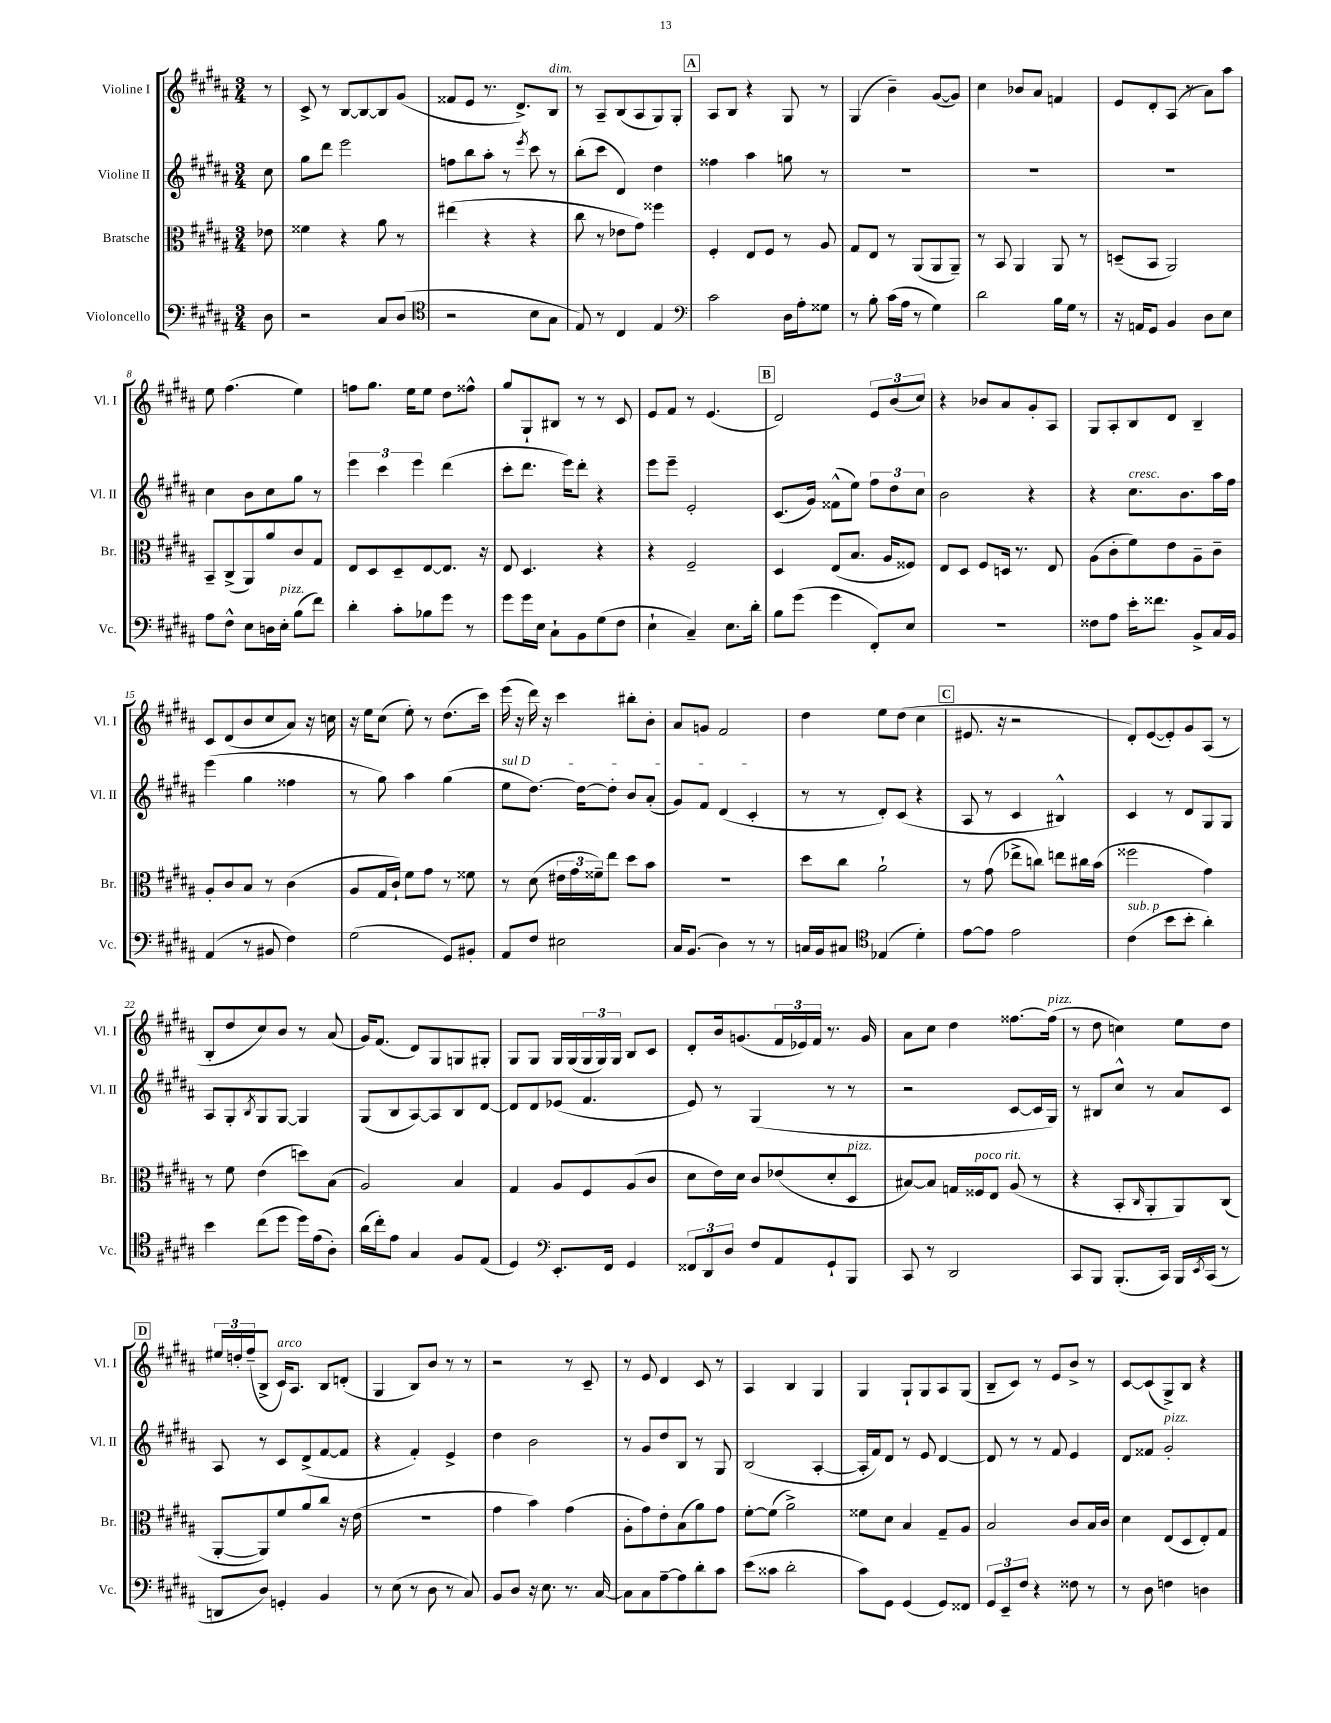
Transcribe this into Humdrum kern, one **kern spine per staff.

**kern	**kern	**kern	**kern
*part4	*part3	*part2	*part1
*staff4	*staff3	*staff2	*staff1
*I"Violoncello	*I"Bratsche	*I"Violine II	*I"Violine I
*I'Vc.	*I'Br.	*I'Vl. II	*I'Vl. I
*clefF4	*clefC3	*clefG2	*clefG2
*k[f#c#g#d#a#]	*k[f#c#g#d#a#]	*k[f#c#g#d#a#]	*k[f#c#g#d#a#]
*M3/4	*M3/4	*M3/4	*M3/4
=	=	=	=
8D#\	8e-X\	8cc#\	8r
=1	=1	=1	=1
2r	4f##X\	8gg#\L	8c#^/
.	.	8ddd#\J	8r
.	4r	2eee\	[8B/L
.	.	.	8B/_
8C#/L	8a#\	.	8B/]
(8D#/J	8r	.	(8g#/J
=2	=2	=2	=2
*clefC4	*	*	*
2r	(4ee#X\	8ffn\L	8f##X/L
.	.	8bb\	8e/J
.	4r	8aa#'\J	8.r
.	.	8r	.
.	.	.	8.d#^/L)
.	.	8qeee/	.
8B\L	4r	8ccc#\	.
!	!	!	!LO:TX:a:i:t=dim.
8G#\J	.	8r	8B/J
=3	=3	=3	=3
8E/)	8cc#\	(8bb'\L	8r
8r	8r	8ccc#\J	8A#~/L
4C#/	8e-X\L	4d#/)	(8B/
.	8g#\J)	.	8A#/
4E/	4ff##X\	4dd#\	8G#/)
.	.	.	8G#'/J
!!LO:REH:place=s1:t=A
=4	=4	=4	=4
*clefF4	*	*	*
2c#\	4F#'/	4ff##X\	8A#/L
.	.	.	8B/J
.	8E/L	4aa#\	4r
.	8F#/J	.	.
16D#\LL	8r	8ggn\	8G#/
16A#'\J	.	.	.
8G##X\J	8A#/	8r	8r
=5	=5	=5	=5
8r	8G#/L	2.r	(4G#/
8B'\	8E/J	.	.
(16c#\LL	8r	.	4b~\)
16A#\JJ	.	.	.
8r	(8AA#/L	.	.
4G#\)	8AA#/	.	([8g#/L
.	8AA#~/J)	.	8g#/J])
=6	=6	=6	=6
2d#\	8r	2.r	4cc#\
.	8BB/	.	.
.	4AA#/	.	8b-X/L
.	.	.	8a#/J
16B\LL	8AA#/	.	4fn/
16G#\JJ	.	.	.
8r	8r	.	.
=7	=7	=7	=7
16r	(8Dn~/L	2.r	8e/L
16AAn/KL	.	.	.
8GG#/J	8BB/J	.	8d#'/
4BB/	2AA#/)	.	(8A#/J
.	.	.	8r
8D#\L	.	.	8a#\L)
8E\J	.	.	8aa#\J
!!LO:LB:g=z
=8	=8	=8	=8
8A#\L	8BB~/L	4cc#\	8ee\
8F#^^\J	(8C#^/	.	(4.ff#\
8E\L	8AA#/)	8b\L	.
16Dn\L	8a#/	8cc#\	.
!LO:TX:a:i:t=pizz.	!	!	!
16E'\JJ	.	.	.
(8B\L	8c#/	8gg#\J	4ee\)
8f#\J)	8G#/J	8r	.
=9	=9	=9	=9
4d#'\	8E/L	6eee\	8ffn\L
.	8D#/	.	8.gg#\J
.	.	6ccc#\	.
8c#'\L	8D#~/	.	.
.	.	.	16ee\KL
.	.	6eee\	.
8B-X\	[8E/	.	8ee\J
8g#\J	8.E/J]	(4ddd#\	8dd#\L
8r	.	.	8ff##X^^\J
.	16r	.	.
=10	=10	=10	=10
8g#\L	8E/	8ccc#'\L	8gg#/L
16g#\L	4.D#/	8.ddd#\J	8G#`/
16E\JJ	.	.	.
8C#`\L	.	.	8B#X/J
.	.	16eee\KL)	.
8BB\	.	8ddd#'\J	8r
(8G#\	4r	4r	8r
8F#\J	.	.	8c#/
=11	=11	=11	=11
4E`\	4r	8eee\L	8e/L
.	.	8eee~\J	8f#/J
4C#~/)	2F#~/	2e'/	8r
.	.	.	(4.e/
8.E\L	.	.	.
16d#'\Jk	.	.	.
!!LO:REH:place=s1:t=B
=12	=12	=12	=12
8B\L	4D#/	(8.c#/L	2d#/)
(8g#\J	.	.	.
.	.	16g#/Jk)	.
4g#\	(8E/L	(8f##X^^\L	.
.	8.B/J	8ee\J)	.
8FF#'/L)	.	12ff#\L	12e/L
.	16A#/KL	.	.
.	.	12dd#\	(12b/
8E/J	8F##X/J)	.	.
.	.	12cc#\J	12cc#/J)
=13	=13	=13	=13
2.r	8E/L	2b\	4r
.	8D#/J	.	.
.	8F#/L	.	8b-X/L
.	16Dn/Jk	.	8a#/
.	8.r	.	.
.	.	4r	8g#'/
.	8E/	.	8A#/J
=14	=14	=14	=14
8F##X\L	(8A#\L	4r	8G#/L
8A#\J	8c#'\	.	8A#'/
!	!	!LO:TX:a:i:t=cresc.	!
16e'\KL	8f#\)	8.cc#\L	8B/
8.f##X\J	.	.	.
.	8e\	.	8d#/J
.	.	8.b\	.
8BB^/L	8A#~\	.	4B~/
16C#/L	8c#~\J	16aa#\L	.
16BB/JJ	.	16ff#\JJ	.
!!LO:LB:g=z
=15	=15	=15	=15
(4AA#/	8A#'/L	(4eee\	8c#/L
.	8c#/	.	(8d#/
8r	8B/J	4gg#\	8b/
8BB#X/	8r	.	8cc#/
4F#\)	(4c#\	4ff##X\	8a#/J)
.	.	.	16r
.	.	.	16ccn\
=16	=16	=16	=16
(2G#\	8A#/L	8r	16r
.	.	.	16ee\KL
.	16G#/L	8gg#\)	(8cc#\J
.	16c#`/JJ)	.	.
.	8f#\L	4aa#\	8ee'\)
.	8g#\J	.	8r
8GG#/L)	8r	(4gg#\	(8.dd#\L
8BB#X'/J	8f##X\	.	.
.	.	.	16ccc#\Jk)
=17	=17	=17	=17
!	!	!LO:TX:a:i:t=sul D	!
8AA#/L	8r	8ee\L	(16eee\
.	.	.	16r
8F#/J	(8d#\	[8.dd#\J)	16ddd#\)
.	.	.	16r
2E#X\	24e#X\LL	.	4ccc#\
.	24g#\	.	.
.	.	16dd#\KL_	.
.	24f##X~\J)	.	.
.	8ee\J	8dd#'\J]	.
.	8dd#\L	8b/L	8bb#X'\L
.	8b\J	(8a#'/J	8b'\J
=18	=18	=18	=18
16C#/KL	2.r	8g#/L)	8a#/L
(8.BB/J	.	.	.
.	.	8f#/J	8gn/J
4D#\)	.	(4d#/	2f#/
8r	.	4c#'/	.
8r	.	.	.
=19	=19	=19	=19
16Cn/LL	8dd#\L	8r	4dd#\
16BB/J	.	.	.
8C#X/J	8cc#\J	8r	.
*clefC4	*	*	*
(4E-X/	2a#`\	8d#'/L)	8ee\L
.	.	(8c#/J	(8dd#\J
4d#'\)	.	4r	4cc#\
!!LO:REH:place=s1:t=C
=20	=20	=20	=20
[8e\L	8r	8A#/	8.e#X/
8e\J]	(8g#\	8r	.
.	.	.	16r
2e\	8ee-X^\L	4c#/	2r
.	8ccn\J)	.	.
.	8een\L	4B#X^^/)	.
.	16cc#X\L	.	.
.	(16b\JJ	.	.
=21	=21	=21	=21
!LO:TX:a:i:t=sub. p	!	!	!
(4c#\	2ff##X\	4c#/	8d#'/L)
.	.	.	([8e/
8b\L	.	8r	8e'/])
8b'\J	.	8d#/L	8g#/
4a#'\)	4g#\)	8G#/	(8A#/J
.	.	8G#/J	8r
!!LO:LB:g=z
=22	=22	=22	=22
4b\	8r	8A#/L	8B'/L
.	8f#\	8G#'/	8dd#/
.	.	8qB/	.
(8cc#\L	(4e\	8G#/	8cc#/)
8dd#\J	.	[8G#/J	8b/J
16dd#\LL)	8ddn\L)	4G#/]	8r
(16e\J	.	.	.
8A#'\J)	(8B\J	.	(8a#/
=23	=23	=23	=23
(16a#\LL	2A#/)	(8G#/L	16g#/KL)
16cc#'\J)	.	.	(8.f#/J
8e\J	.	8B/	.
4G#/	.	[8A#/)	8d#/L)
.	.	8A#/]	8G#/
8F#/L	4B/	8B/	8Gn/
(8E/J	.	[8d#/J	8G#X'/J
=24	=24	=24	=24
4D#/)	4G#/	8d#/L]	8G#/L
.	.	8d#/	8G#/J
*clefF4	*	*	*
8.EE'/L	8A#/L	(8e-X/J	16G#/LL
.	.	.	(16G#/
.	8F#/	4.f#/	24G#/
.	.	.	24G#/)
16FF#/Jk	.	.	.
.	.	.	24G#/JJ
4GG#/	(8A#/	.	8B/L
.	8c#/J	.	8c#/J
=25	=25	=25	=25
12FF##X/L	8d#\L	8e/)	8d#'/L
12DD#/	.	.	.
.	16e\L)	8r	16b/k
12D#/J	.	.	.
.	16d#\JJ	.	(8.gn/
8F#/L	8c#/L	(4G#/	.
8AA#/	(8e-X/	.	24f#/L
.	.	.	24e-X/)
.	.	.	24f#/JJ
8GG#`/	8d#'/	8r	8.r
!	!LO:TX:a:i:t=pizz.	!	!
8BBB/J	8D#/J	8r	.
.	.	.	16g/
=26	=26	=26	=26
8CC#/	[8B#X/L)	2r	8a#\L
8r	8B#/J]	.	8cc#\J
2DD#/	16Gn/LL	.	4dd#\
!	!LO:TX:a:i:t=poco rit.	!	!
.	16F##X/J	.	.
.	8E/J	.	.
.	(8A#/	[8c#/L	[8.ff##X\L
.	8r	16c#/L]	.
!	!	!	!LO:TX:a:i:t=pizz.
.	.	16G#/JJ)	(16ff##\Jk]
=27	=27	=27	=27
8CC#/L	4r	8r	8r
8BBB/J	.	8B#X/L	8dd#\
(8.BBB'/L	8BB'/L	8cc#^^/J	4ccn\)
.	16qqC#/	.	.
.	8AA#'/	8r	.
16CC#/Jk)	.	.	.
16BBB/LL	8AA#/)	8a#/L	8ee\L
8qEE/	.	.	.
(16CC#/JJ	.	.	.
8r	(8C#/J	8c#/J	8dd#\J
!!LO:LB:g=z
!!LO:REH:place=s1:t=D
=28	=28	=28	=28
8DDn/L	[8AA#'/L	8A#/	24ee#X/LL
.	.	.	24ddn'/
.	.	.	(24ff#~/J
8D#/J)	8AA#/])	8r	8B^/J
!	!	!	!LO:TX:a:i:t=arco
4GGn'/	8f#/	8c#/L	16c#/KL)
.	.	.	8.A#/J
.	8a#/	(8d#^/	.
4BB/	8cc#/J	[8f#/	8B/L
.	16r	8f#/J]	(8dn'/J
.	(16e\	.	.
=29	=29	=29	=29
8r	2.r	4r	4G#/
(8E\	.	.	.
8r	.	4f#'/)	8B/L)
8D#\	.	.	8b/J
8r	.	4e^/	8r
8C#/)	.	.	8r
=30	=30	=30	=30
8BB/L	4g#\	4dd#\	2r
8D#/J	.	.	.
16r	4b\)	2b\	.
8.E\	.	.	.
8.r	(4g#\	.	8r
.	.	.	8c#~/
[16C#/	.	.	.
=31	=31	=31	=31
8C#\L]	8A#'\L	8r	8r
8C#\	8g#\)	8g#/L	8e/
[8A#~\	8e'\	8dd#/	4d#/
8A#\]	(8B\	8B/J	.
8d#'\	8a#\)	8r	8c#/
8c#\J	8g#\J	8G#/	8r
=32	=32	=32	=32
(8e\L	[8f#'\L	(2B/	4A#/
8c##X\J	(8f#\J]	.	.
2d#'\	2a#^\)	.	4B/
.	.	[4A#'/	4G#/
=33	=33	=33	=33
8c#\L)	8f##X\L	16A#'/LL]	4G#/
.	.	16f#/J)	.
8GG#\J	8d#\J	8d#/J	.
(4GG#/	4B/	8r	8G#`/L
.	.	8e/	8G#/
8GG#/L)	8G#~/L	[4d#/	8A#/
8FF##X/J	8A#/J	.	(8G#/J
=34	=34	=34	=34
12GG#/L	2B/	8d#/]	8B~/L
12EE~/	.	.	.
.	.	8r	8c#/J)
12F#/J	.	.	.
4r	.	8r	8r
.	.	8f#/	8e/L
8F##X\	8c#/L	4e/	8b^/J
8r	16B/L	.	8r
.	16c#/JJ	.	.
=35	=35	=35	=35
8r	4d#\	8d#/L	[8c#/L
8D#\	.	8f##X/J	(8c#/]
!	!	!LO:TX:a:i:t=pizz.	!
4Fn\	(8E/L	2g#'/	8G#^/)
.	8D#/	.	8B/J
4Dn\	8E'/)	.	4r
.	8G#/J	.	.
==	==	==	==
*-	*-	*-	*-
